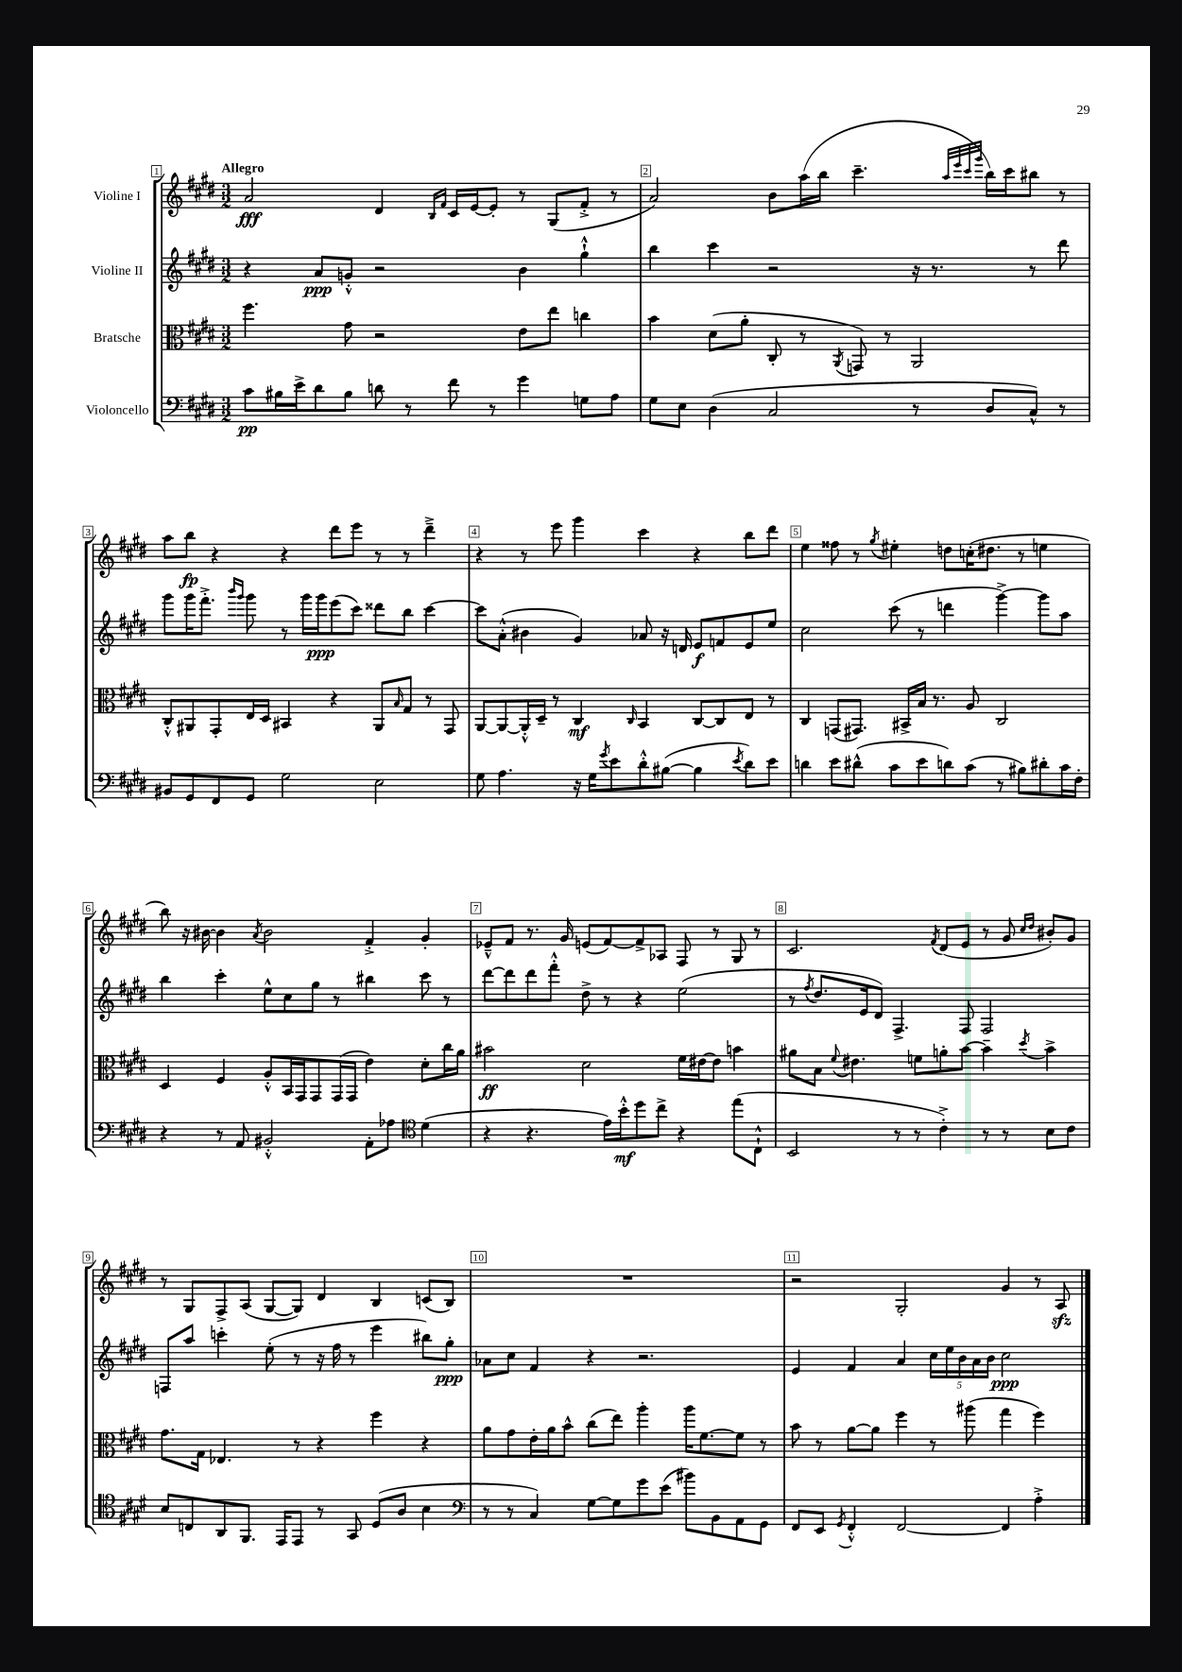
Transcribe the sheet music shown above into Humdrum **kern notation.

**kern	**kern	**kern	**kern
*staff4	*staff3	*staff2	*staff1
*clefF4	*clefC3	*clefG2	*clefG2
*k[f#c#g#d#]	*k[f#c#g#d#]	*k[f#c#g#d#]	*k[f#c#g#d#]
*M3/2	*M3/2	*M3/2	*M3/2
8c#\L	4.ff#\	4r	2a/
16B#\L	.	.	.
16e^\J	.	.	.
8d#\	.	8a/L	.
8B#\J	8g#\	8g'^^/J	.
8d\	2r	2r	4d#/
8r	.	.	.
.	.	.	16qqB/LL
.	.	.	16qqf#/JJ
8f#\	.	.	16c#/LL
.	.	.	[16e/J
8r	.	.	8e'/]J
4g#\	8e\L	4b\	8r
.	8ee\J	.	(8G#/L
8G\L	4cc\	4gg#`^^\	8f#'^/J
8A\J	.	.	8r
=	=	=	=
8G#\L	4b\	4bb\	2a/)
8E\J	.	.	.
(4D#\	(8d#\L	4ccc#\	.
.	8a'\J	.	.
2C#/	8C#'/	2r	8b\L
.	8r	.	(16aa\L
.	.	.	16bb\JJ
.	8qAA/	.	.
.	8GG/)	.	4.ccc#~\
.	8r	.	.
8r	2AA/	16r	.
.	.	8.r	.
.	.	.	32qqaa/LLL
.	.	.	32qqeee/
.	.	.	32qqccc#/
.	.	.	32qqggg#/JJJ
8D#/L	.	.	16bb\LL)
.	.	.	16ccc#\J
8C#^^/J)	.	8r	8bb#\J
8r	.	8ddd#\	8r
=	=	=	=
8BB#/L	8C#'^^/L	8ggg#\L	8aa\L
8GG#/	8AA#/	16ggg#\K	8bb\J
.	.	8.fff#'^\J	.
8FF#/	8GG#'/	.	4r
.	.	16qqbbb/LL	.
.	.	16qqggg#/JJ	.
8GG#/J	16E/L	8ggg#\	.
.	16D#/JJ	.	.
2G#\	4BB#/	8r	4r
.	.	16ggg#\LL	.
.	.	16ggg#\J	.
.	4r	(8eee\	8ddd#\L
.	.	8ccc#\J)	8eee\J
2E\	8AA#/L	8ddd##\L	8r
.	16qqB/	.	.
.	8G#/J	8bb\J	8r
.	8r	[4ccc#\	4ddd#~^\
.	8GG#/	.	.
=	=	=	=
8G#\	[8AA/L	8ccc#\]L	4r
4.A\	8AA/_	(8a'^^\J	.
.	16AA'^^/]L	4b#\	8r
.	16D#~/JJ	.	.
.	8r	.	8eee\
16r	4C#/	4g#/)	4ggg#\
16G#\LK	.	.	.
8qg#/	.	.	.
8e\	.	.	.
.	16qqC#/	.	.
8d#'^^\	4BB/	8a-/	4ccc#\
([8B#\J	.	16r	.
.	.	16d/	.
4B#\]	[8C#/L	8e/L	4r
.	8C#/]	8f/	.
8qe/	.	.	.
8d#\L)	8E/J	8e/	8bb\L
8e\J	8r	8ee/J	8ddd#\J
=	=	=	=
4d\	4C#/	2cc#\	4ee\
8e\L	(8GG/L	.	8ff##\
(8d#^^\J	8.GG#/J)	.	8r
.	.	.	8qgg#/
8c#\L	.	(8ccc#\	4ee#'\
.	16BB#^/LL	.	.
8e\	16B/JJ	8r	.
.	8.r	.	.
8d\)	.	4ddd\	8dd\L
(8c#\J	8A/	.	(16cc'\K
.	.	.	8.dd#\J
8r	2C#/	[4ggg#^\)	.
8B#\L)	.	.	8r
8d#'\	.	8ggg#\]L	4ee\
16c#\L	.	8aa\J	.
16F#'\JJ	.	.	.
=	=	=	=
4r	4D#/	4bb\	8bb\)
.	.	.	16r
.	.	.	[16b#\
8r	4F#/	4ccc#'\	4b#\]
8AA/	.	.	.
.	.	.	8qa/
2BB#'^^/	8A'^^/L	8ee^^\L	2b#\
.	16BB/L	8cc#\	.
.	16GG#/J	.	.
.	8GG#/	8gg#\J	.
.	(16GG#/L	8r	.
.	16GG#/JJ	.	.
8AA'\L	4e\)	4bb#\	4f#'^/
8A-\J	.	.	.
*clefC4	*	*	*
(4d#\	8d#'\L	8ccc#\	4g#'/
.	16cc#\L	8r	.
.	16a\JJ	.	.
=	=	=	=
4r	2b#\	[8ddd#\L	8e-~^^/L
.	.	8ddd#\]	8f#/J
4.r	.	8ddd#\	8.r
.	.	8fff#'^^\J	.
.	.	.	16g#/
.	2d#\	8dd#^\	(8e/L
16e\LL)	.	8r	[8f#/)
16b'^^\J	.	.	.
8dd#\	.	4r	8f#^/]
8cc#^\J	.	.	8A-/J
4r	16f#\LL	(2ee\	8F#/
.	[16e#\J	.	.
.	8e#\]J	.	8r
(8ee\L	4b\	.	8G#/
8C#`^^\J	.	.	8r
=	=	=	=
2BB/	8a#\L	8r	2.c#/
.	.	8qff#/	.
.	8B\J	8.dd#/L	.
.	8qqf#/	.	.
.	4.e#\	.	.
.	.	16e/k	.
.	.	8d#/J)	.
8r	.	4.F#^/	.
8r	8f\L	.	.
.	.	.	8qf#/
4c#'^\)	8a'\	.	(8d#/L
.	[8b\J	8F#/	8e/J
8r	4b~\]	2F#/	8r
8r	.	.	8g#/
.	.	.	16qqcc#/LL
.	8qdd#/	.	16qqdd#/JJ
8B\L	4b^\	.	8b#'/L)
8c#\J	.	.	8g#/J
=	=	=	=
8B/L	8.g#\L	8F/L	8r
8C/	.	8aa/J	8G#/L
.	16G#\Jk	.	.
8AA/	4.E-/	4ccc'\	8F#^/
8.FF#/J	.	.	(8A/J
.	.	(8ee'\	[8G#/L
16EE/LK	.	.	.
8EE/J	8r	8r	8G#/]J)
8r	4r	16r	4d#/
.	.	16ff#\	.
8GG#/	.	8r	.
(8D#/L	4ff#\	4eee\	4B/
8A/J	.	.	.
4B\	4r	8bb#\L)	(8c/L
.	.	8gg#'\J	8B/J)
=	=	=	=
*clefF4	*	*	*
8r	8a\L	8a-\L	1.r
8r	8g#\	8cc#\J	.
4C#/)	16e'\L	4f#/	.
.	16a\J	.	.
.	8b^^\J	.	.
[8G#\L	(8cc#\L	4r	.
8G#\]	8ee\J)	.	.
8g#\	4aa'\	2.r	.
(8e\J	.	.	.
8b#\L)	16aa\LK	.	.
.	[8.f#\	.	.
8BB\	.	.	.
8AA\	8f#\]J	.	.
8GG#\J	8r	.	.
=	=	=	=
8FF#/L	8b\	4e/	2r
8EE/J	8r	.	.
8qGG#/	.	.	.
4FF#'^^/	[8a\L	4f#/	.
.	8a\]J	.	.
[2FF#/	4ff#\	4a/	2G#'/
.	8r	20cc#\LL	.
.	.	20ee\	.
.	.	20b\	.
.	(8aa#\	.	.
.	.	20a\	.
.	.	20b\JJ	.
4FF#/]	4gg#\	2cc#\	4g#/
4A'^\	4ff#\)	.	8r
.	.	.	8A/
==	==	==	==
*-	*-	*-	*-
